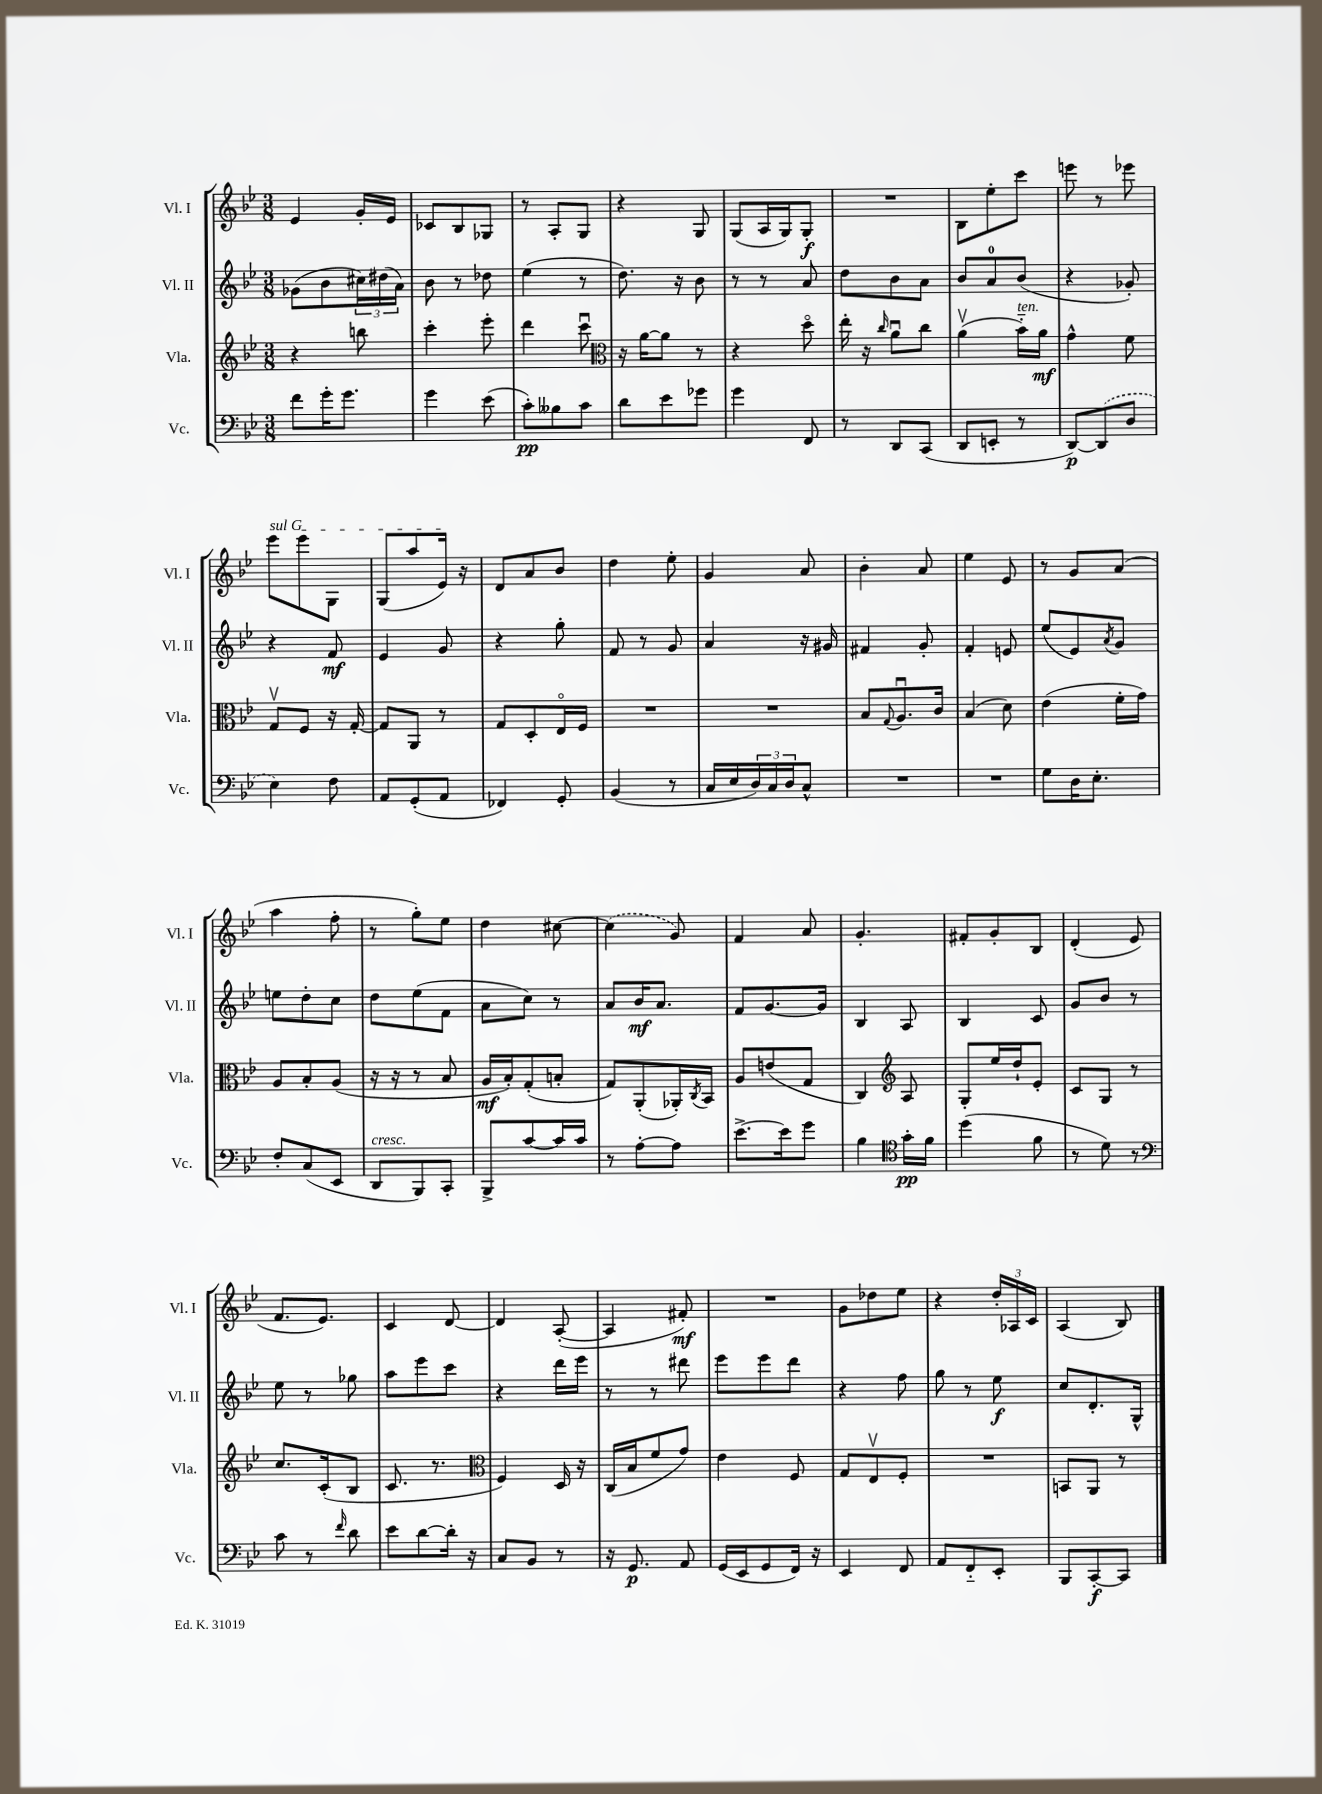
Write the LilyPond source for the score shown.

<<
\new StaffGroup <<
\new Staff = "s0" \with { instrumentName = "Vl. I" shortInstrumentName = "Vl. I" } {
    \clef treble \key bes \major \numericTimeSignature \time 3/8
    ees'4 g'16-. ees'16 |
    ces'8 bes8 ges8 |
    r8 a8-. g8 |
    r4 g8 |
    g8( a16 g16) g8-.\f |
    R4. |
    bes8 ees''8-. c'''8 |
    e'''8 r8 ees'''8 |
    \once \override TextSpanner.bound-details.left.text = \markup { \italic "sul G" } ees'''8\startTextSpan ees'''8 g8 |
    g8( a''8 ees'16\stopTextSpan) r16 |
    d'8 a'8 bes'8 |
    d''4 ees''8-. |
    g'4 a'8 |
    bes'4-. a'8 |
    ees''4 ees'8 |
    r8 g'8 a'8( |
    a''4 f''8-. |
    r8 g''8-.) ees''8 |
    d''4 cis''8~ |
    \once \slurDashed cis''4( g'8) |
    f'4 a'8 |
    g'4.-. |
    fis'8-. g'8-. bes8 |
    d'4-.( ees'8 |
    f'8. ees'8.) |
    c'4 d'8~ |
    d'4 a8~-.( |
    a4 fis'8-.\mf) |
    R4. |
    g'8 des''8 ees''8 |
    r4 \tuplet 3/2 { d''16-. aes16 c'16 } |
    a4( bes8) \bar "|." |
}
\new Staff = "s1" \with { instrumentName = "Vl. II" shortInstrumentName = "Vl. II" } {
    \clef treble \key bes \major \numericTimeSignature \time 3/8
    ges'8( bes'8 \tuplet 3/2 { cis''16) dis''16( a'16) } |
    bes'8 r8 des''8 |
    ees''4( r8 |
    d''8.) r16 bes'8 |
    r8 r8 a'8 |
    d''8 bes'8 a'8 |
    bes'8 a'8-0 bes'8( |
    r4 ges'8-.) |
    r4 f'8\mf |
    ees'4 g'8 |
    r4 g''8-. |
    f'8 r8 g'8 |
    a'4 r16 gis'16 |
    fis'4 g'8-. |
    f'4-. e'8 |
    ees''8( ees'8) \acciaccatura { a'8 } g'8 |
    e''8 d''8-. c''8 |
    d''8 ees''8( f'8 |
    a'8 c''8) r8 |
    a'8 bes'16\mf a'8. |
    f'8 g'8.~ g'16 |
    bes4 a8 |
    bes4 c'8 |
    g'8 bes'8 r8 |
    ees''8 r8 ges''8 |
    a''8 ees'''8 c'''8 |
    r4 d'''16 ees'''16 |
    r8 r8 dis'''8 |
    ees'''8 ees'''8 d'''8 |
    r4 f''8 |
    g''8 r8 ees''8\f |
    c''8 d'8.-. g16-^ \bar "|." |
}
\new Staff = "s2" \with { instrumentName = "Vla." shortInstrumentName = "Vla." } {
    \clef treble \key bes \major \numericTimeSignature \time 3/8
    r4 b''8 |
    c'''4-. ees'''8-. |
    d'''4 c'''8\downbow |
    \clef alto r16 a'16~ a'8 r8 |
    r4 d''8\flageolet |
    ees''16-. r16 \grace { c''16 } a'8\downbow c''8 |
    a'4\upbow( bes'16-_^\markup { \italic "ten." }) a'16\mf |
    g'4-^ f'8 |
    g8\upbow f8 r16 g16~-. |
    g8 a,8 r8 |
    g8 d8-. ees16\flageolet f16 |
    R4. |
    R4. |
    bes8 \appoggiatura { g8 } a8.\downbow c'16 |
    bes4( d'8) |
    ees'4( f'16-. g'16) |
    a8 bes8-. a8( |
    r16 r16 r8 bes8 |
    a16\mf bes16-.) g8-.( b8-. |
    g8) a,8-.( aes,16-.) \acciaccatura { c8 } bes,16 |
    a8 e'8( g8 |
    c4) \clef treble a8 |
    g8-. ees''16 d''16-! ees'8-. |
    c'8 g8 r8 |
    c''8. c'16-.( bes8 |
    c'8. r8. |
    \clef alto f4) d16 r16 |
    c16( bes16 f'8 g'8) |
    ees'4 f8 |
    g8 ees8\upbow f8-. |
    R4. |
    b,8 a,8 r8 \bar "|." |
}
\new Staff = "s3" \with { instrumentName = "Vc." shortInstrumentName = "Vc." } {
    \clef bass \key bes \major \numericTimeSignature \time 3/8
    f'8 g'16-. g'8. |
    g'4 ees'8( |
    c'8-.\pp) beses8 c'8 |
    d'8 ees'8 ges'8 |
    g'4 f,8 |
    r8 d,8 c,8( |
    d,8 e,8-. r8 |
    d,8~\p) \once \slurDashed d,8( d8 |
    ees4) f8 |
    a,8 g,8-.( a,8 |
    fes,4) g,8-. |
    bes,4( r8 |
    c16 ees16 \tuplet 3/2 { d16) c16 d16 } c8-^ |
    R4. |
    R4. |
    g8 d16 ees8.-. |
    f8-. c8( ees,8 |
    d,8^\markup { \italic "cresc." } bes,,8) c,8-. |
    bes,,8-> c'8~ c'16 c'16 |
    r8 a8~-. a8 |
    ees'8.~-> ees'16 g'8 |
    bes4 \clef tenor g'16-.\pp f'16 |
    d''4( f'8 |
    r8 d'8) r8 |
    \clef bass c'8 r8 \grace { f'16 } d'8 |
    ees'8 d'8~ d'16-. r16 |
    c8 bes,8 r8 |
    r16 g,8.\p a,8 |
    g,16( ees,16 g,8 f,16) r16 |
    ees,4 f,8 |
    a,8 f,8-_ ees,8-. |
    bes,,8 c,8~-.\f c,8 \bar "|." |
}
>>
>>
\layout { \context { \Score \remove "Bar_number_engraver" } }
